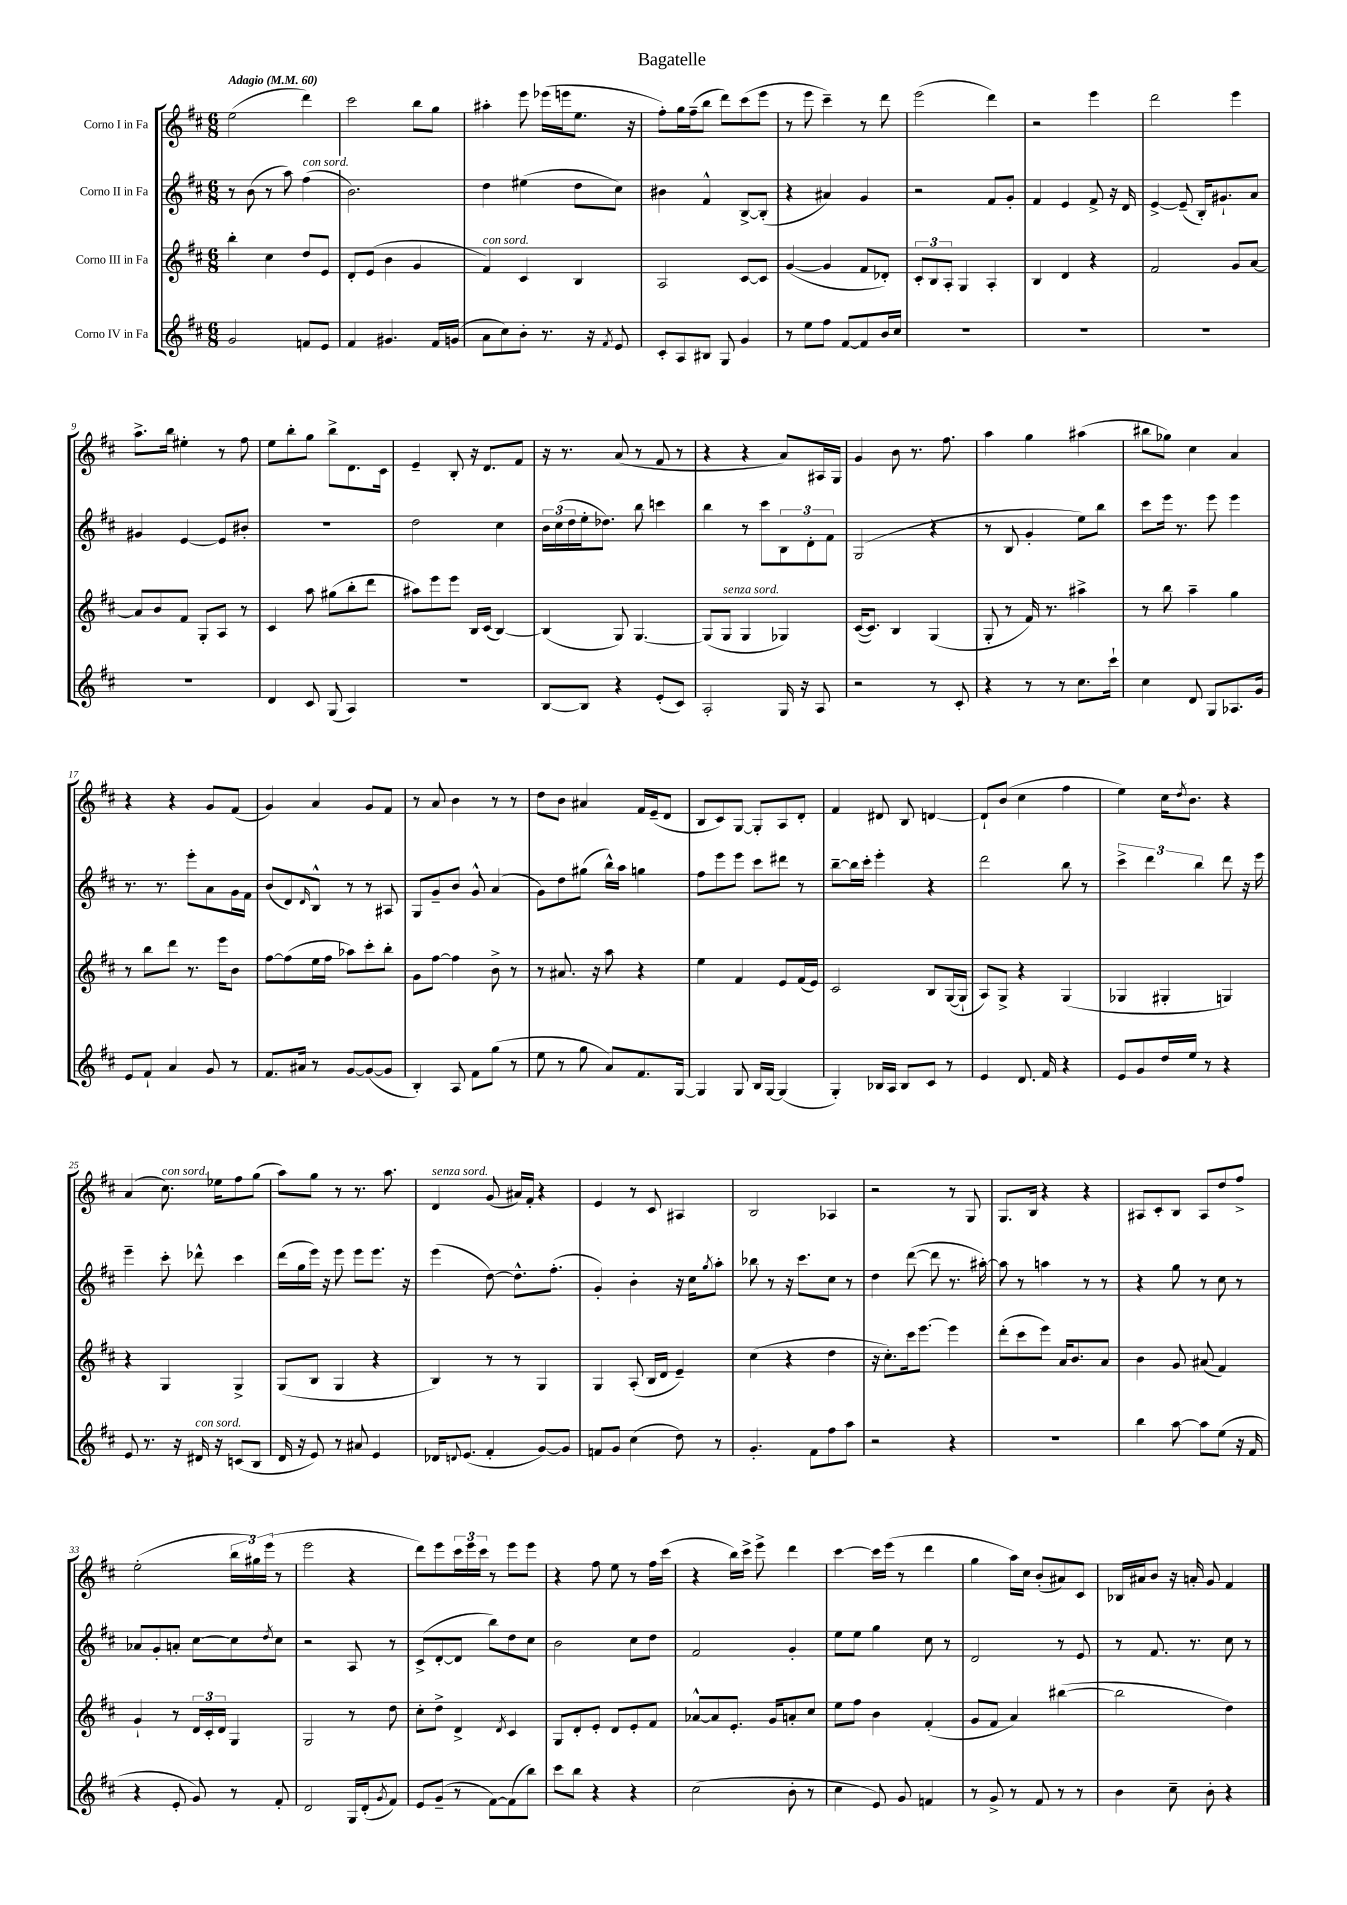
\header { title = "Bagatelle" }
<<
\new StaffGroup <<
\new Staff = "s0" \with { instrumentName = "Corno I in Fa" } {
    \clef treble \key d \major \numericTimeSignature \time 6/8 \tempo "Adagio" 4 = 60
    e''2( d'''4) |
    cis'''2 b''8 g''8 |
    ais''4-. e'''8 ees'''16( e'''16 e''8. r16 |
    fis''8-.) g''16 fis''16--( b''8 d'''8) cis'''8( e'''8 |
    r8 e'''8 cis'''4--) r8 d'''8 |
    e'''2( d'''4) |
    r2 e'''4 |
    d'''2 e'''4 |
    a''8.-> b''16 eis''4-. r8 fis''8 |
    e''8 b''8-. g''8 b''8-> d'8. cis'16 |
    e'4-- b8-. r16 d'8. fis'8 |
    r16 r8. a'8( r8 fis'8 r8 |
    r4 r4 a'8) ais16 g16 |
    g'4 b'8 r8. fis''8. |
    a''4 g''4 ais''4( |
    bis''8 ges''8) cis''4 a'4 |
    r4 r4 g'8 fis'8( |
    g'4) a'4 g'8 fis'8 |
    r8 a'8 b'4 r8 r8 |
    d''8 b'8 ais'4 fis'16 e'16--( d'8 |
    b8 cis'8) g8~ g8-. a8 d'8-. |
    fis'4 dis'8 b8 d'4~ |
    d'8-! b'8( cis''4 fis''4 |
    e''4) cis''16 \acciaccatura { d''8 } b'8. r4 |
    a'4( cis''8.^\markup { \italic "con sord." }) ees''16 fis''8 g''8( |
    a''8) g''8 r8 r8. a''8. |
    d'4^\markup { \italic "senza sord." } g'8( ais'16) fis'16-. r4 |
    e'4 r8 cis'8 ais4 |
    b2 aes4 |
    r2 r8 g8 |
    g8. b16 r4 r4 |
    ais8 cis'8-. b8 ais8 d''8 fis''8-> |
    e''2-.( \tuplet 3/2 { b''16 gis''16) e'''16( } r8 |
    e'''2 r4 |
    d'''8) e'''8 \tuplet 3/2 { cis'''16 e'''16 cis'''16 } r8 e'''8 e'''8 |
    r4 fis''8 e''8 r8 fis''16 cis'''16( |
    r4 b''16) cis'''16-> e'''8-> d'''4 |
    cis'''4~ cis'''16 e'''16( r8 d'''4 |
    g''4 a''16) cis''16 b'8-.( ais'8) cis'8 |
    bes16 ais'16 b'8 r16 a'16-. g'8 fis'4 \bar "|." |
}
\new Staff = "s1" \with { instrumentName = "Corno II in Fa" } {
    \clef treble \key d \major \numericTimeSignature \time 6/8
    r8 b'8( r8 a''8) fis''4^\markup { \italic "con sord." }( |
    b'2.) |
    d''4 eis''4( d''8 cis''8) |
    bis'4 fis'4-^ b8~-> b8-.( |
    r4 ais'4) g'4 |
    r2 fis'8 g'8-. |
    fis'4 e'4 fis'8-> r16 d'16 |
    e'4~-> e'8--( b16-.) gis'8.-! a'8 |
    gis'4 e'4~ e'8 bis'8-. |
    R2. |
    d''2 cis''4 |
    \tuplet 3/2 { b'16 cis''16( d''16 } e''16-. des''8.) b''8 c'''4 |
    b''4 r8 cis'''8 \tuplet 3/2 { b8 d'8-. fis'8 } |
    g2( r4 |
    r8 b8 g'4-. e''8) b''8 |
    cis'''8 e'''16 r8. e'''8 e'''4 |
    r8. r8. e'''8-. a'8 g'16 fis'16 |
    b'8( d'8) \grace { d'16 } b8-^ r8 r8 ais8 |
    g8 g'8-- b'8 g'8-^ a'4( |
    g'8) d''8 gis''8( b''16-^) a''16 g''4 |
    fis''8 e'''8 e'''8 cis'''8 dis'''8 r8 |
    b''8~-- b''16 cis'''16-. e'''4-. r4 |
    d'''2 b''8 r8 |
    \tuplet 3/2 { cis'''4-> d'''4 b''4 } d'''8 r16 e'''16 |
    e'''4-- cis'''8-. des'''8-^ cis'''4 |
    d'''16( g''16 e'''16) r16 e'''8 e'''8 e'''8. r16 |
    e'''4( d''8~) d''8.-^ fis''8.-.( |
    g'4-.) b'4-. r16 cis''16 \acciaccatura { g''8 } a''8-. |
    bes''8 r8 r16 cis'''8. cis''8 r8 |
    d''4 d'''8~( d'''8 r8. ais''16~-.) |
    ais''8 r8 a''4 r8 r8 |
    r4 g''8 r8 cis''8 r8 |
    aes'8 g'8-. a'8-. cis''8~ cis''8 \acciaccatura { d''8 } cis''8 |
    r2 a8 r8 |
    cis'8->( d'8~-. d'8 b''8) d''8 cis''8 |
    b'2 cis''8 d''8 |
    fis'2 g'4-. |
    e''8 e''8 g''4 cis''8 r8 |
    d'2 r8 e'8 |
    r8 fis'8. r8. cis''8 r8 \bar "|." |
}
\new Staff = "s2" \with { instrumentName = "Corno III in Fa" } {
    \clef treble \key d \major \numericTimeSignature \time 6/8
    b''4-. cis''4 d''8 e'8 |
    d'8-. e'8( b'4 g'4 |
    fis'4^\markup { \italic "con sord." }) cis'4 b4 |
    a2 cis'8~ cis'8 |
    g'4~( g'4 fis'8 des'8-.) |
    \tuplet 3/2 { cis'8-. b8 a8-. } g4 a4-. |
    b4 d'4 r4 |
    fis'2 g'8 a'8~ |
    a'8 b'8 fis'8 g8-. a8 r8 |
    cis'4 a''8 gis''8( b''8-. d'''8 |
    ais''8) e'''8 e'''8 b16 cis'16( b4~) |
    b4( g8) g4.~ |
    g8( g8^\markup { \italic "senza sord." } g4 ges4) |
    cis'16~( cis'8.) b4 g4( |
    g8-. r8 fis'16) r8. ais''4-> |
    r8 b''8 a''4-- g''4 |
    r8 b''8 d'''8 r8. e'''16 b'8 |
    fis''8~ fis''8( e''16 fis''16 aes''8) cis'''8-. b''8-. |
    g'8 fis''8~ fis''4 b'8-> r8 |
    r8 ais'8. r16 a''8 r4 |
    e''4 fis'4 e'8 fis'16( e'16) |
    cis'2 b8 g16~( g16-! |
    a8) g8-> r4 g4( |
    ges4 gis4-. g4) |
    r4 g4 g4-> |
    g8( b8 g4 r4 |
    b4) r8 r8 g4 |
    g4 a8-.( b16 d'16 e'4--) |
    cis''4( r4 d''4 |
    r16 cis''8.-.) cis'''16 e'''8.~ e'''4 |
    d'''8-.( cis'''8 e'''8) a'16 b'8. a'8 |
    b'4 g'8 ais'8( fis'4) |
    g'4-! r8 \tuplet 3/2 { d'16 cis'16-. d'16 } g4 |
    g2 r8 d''8 |
    cis''8-. d''8-> d'4-> \acciaccatura { d'8 } cis'4 |
    g8 d'8-. e'8-. d'8 e'8-. fis'8 |
    aes'8~-^ aes'8 e'8.-. g'16 a'8-. cis''8 |
    e''8 fis''8 b'4 fis'4-.( |
    g'8 fis'8 a'4) bis''4~( |
    bis''2 d''4) \bar "|." |
}
\new Staff = "s3" \with { instrumentName = "Corno IV in Fa" } {
    \clef treble \key d \major \numericTimeSignature \time 6/8
    g'2 f'8 e'8 |
    fis'4 gis'4. fis'16 g'16( |
    a'8 cis''8) b'8-. r8. r16 \acciaccatura { fis'8 } e'8 |
    cis'8-. a8 bis8 g8 g'4 |
    r8 e''8 fis''8 fis'8~ fis'8 b'16 cis''16 |
    R2. |
    R2. |
    R2. |
    R2. |
    d'4 cis'8 g8( a4) |
    R2. |
    b8~ b8 r4 e'8-.( cis'8) |
    a2-. g16 r16 a8 |
    r2 r8 cis'8-. |
    r4 r8 r8 cis''8. cis'''16-! |
    cis''4 d'8 g8 aes8. g'16 |
    e'8 fis'8-! a'4 g'8 r8 |
    fis'8. ais'16 r8 g'8~ g'8~( g'8 |
    b4-.) a8 fis'8 g''8( r8 |
    e''8 r8 g''8 a'8) fis'8. g16~ |
    g4 g8 b16 g16~ g4( |
    g4-.) bes16 a16 bes8 cis'8 r8 |
    e'4 d'8. fis'16 r4 |
    e'8 g'8 d''16 e''16 r8 r4 |
    e'8 r8. r16 dis'16^\markup { \italic "con sord." } r16 c'8( b8 |
    d'16 r16 e'8) r8 ais'8 e'4 |
    des'16 \appoggiatura { d'8 } e'8.( fis'4-. g'8~) g'8 |
    f'8 g'8 cis''4( d''8) r8 |
    g'4.-. fis'8 fis''8 a''8 |
    r2 r4 |
    R2. |
    b''4 a''8~ a''8 e''8( r16 fis'16 |
    r4 e'8-. g'8) r8 fis'8-. |
    d'2 g16 d'16-.( \acciaccatura { g'8 } fis'8) |
    e'8 g'8--( r8 fis'8~) fis'8( b''8) |
    cis'''8 b''8 r4 r4 |
    cis''2( b'8-. r8 |
    cis''4 e'8) g'8 f'4 |
    r8 g'8-> r8 fis'8 r8 r8 |
    b'4 cis''8-- b'8-. r4 \bar "|." |
}
>>
>>
